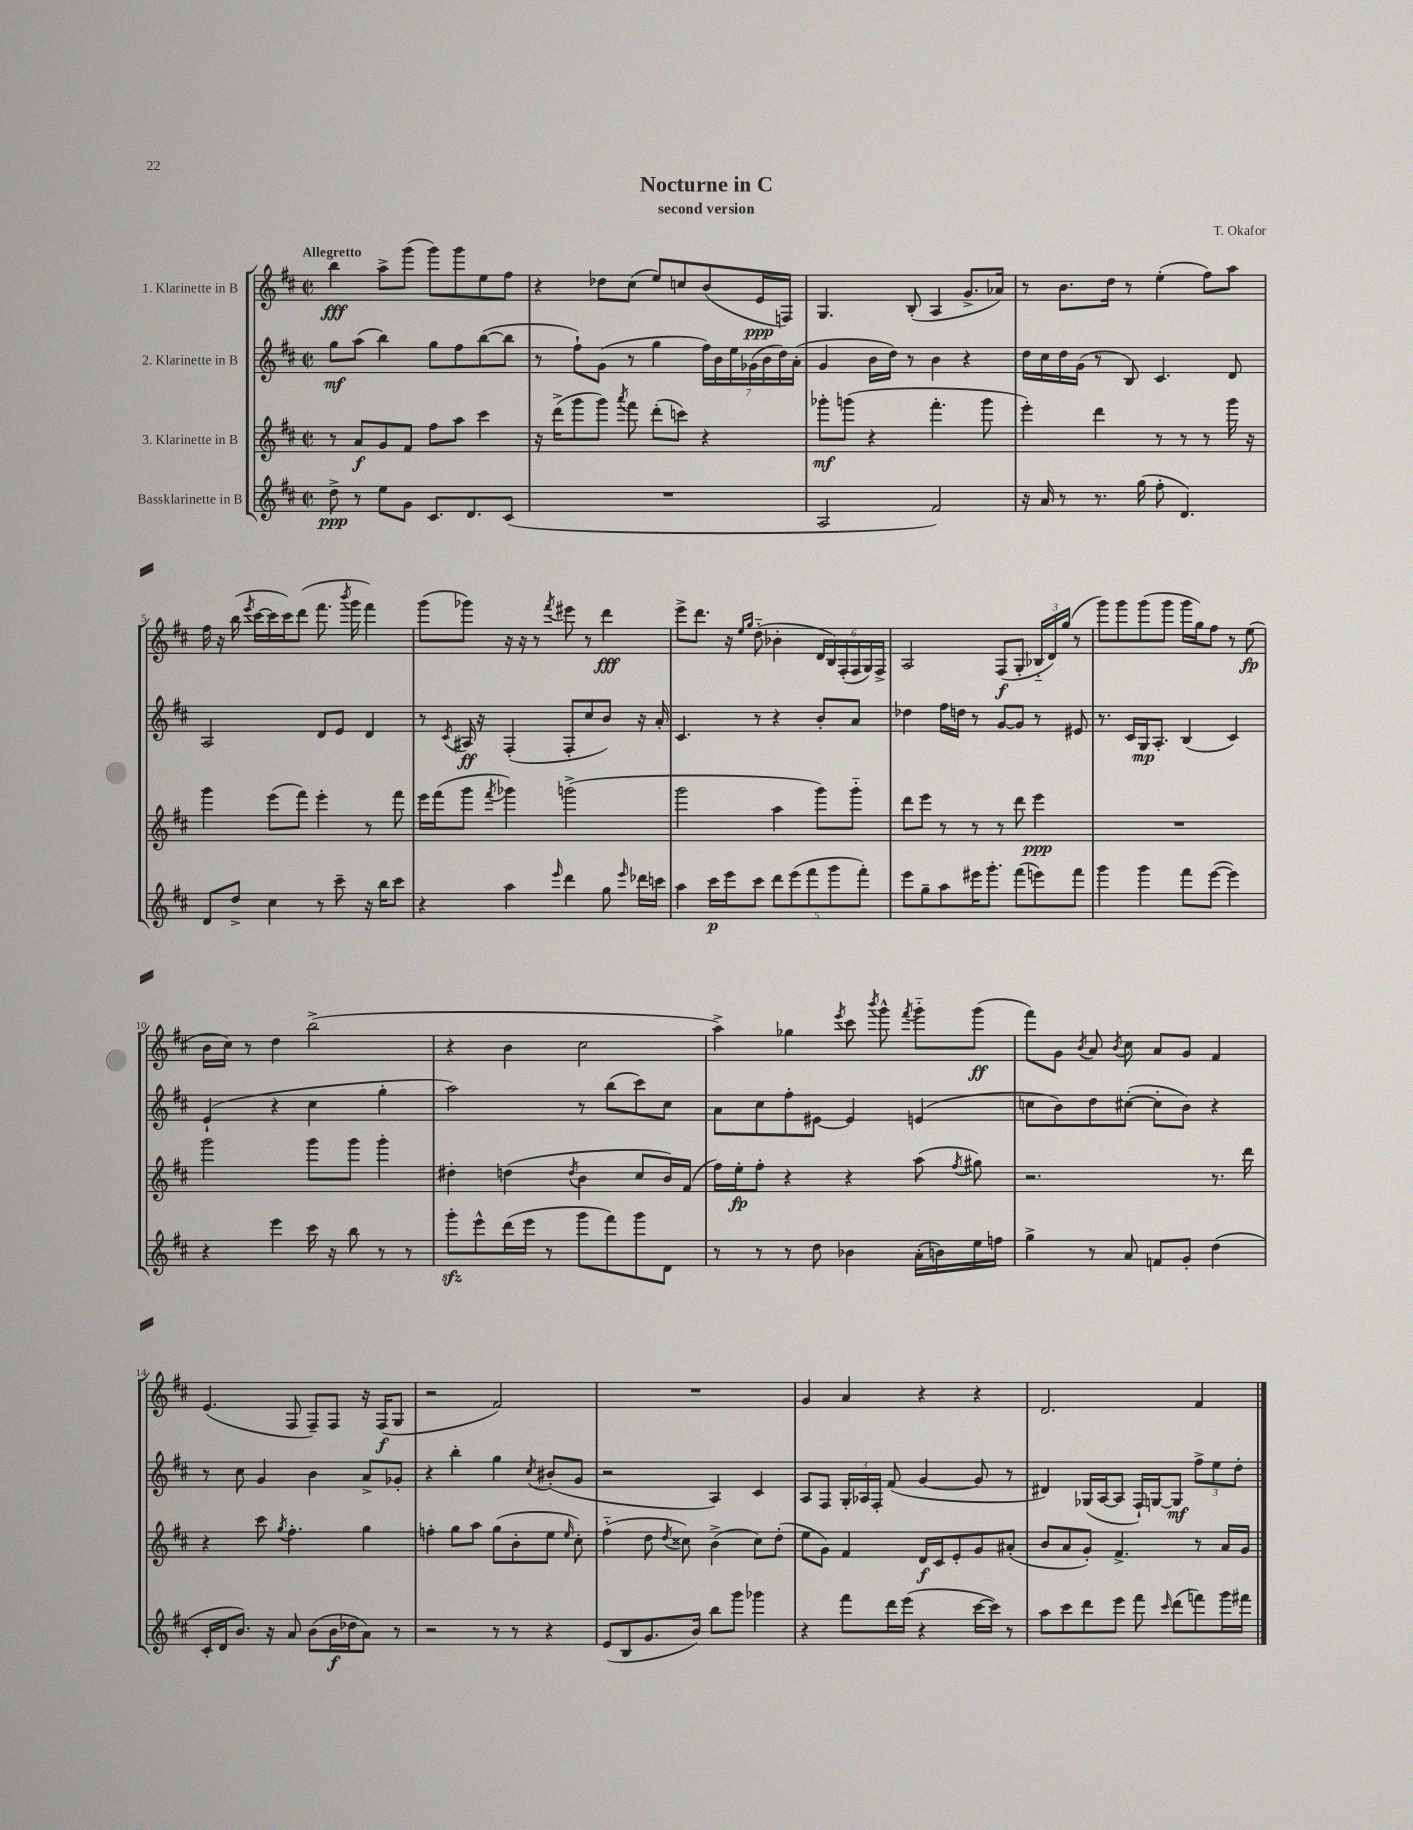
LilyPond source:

\header { title = "Nocturne in C" composer = "T. Okafor" subtitle = "second version" }
<<
\new StaffGroup <<
\new Staff = "s0" \with { instrumentName = "1. Klarinette in B" } {
    \clef treble \key d \major \defaultTimeSignature \time 2/2 \tempo "Allegretto"
    \autoBeamOff b''4\fff a''8[-> g'''8]( g'''8[) g'''8 e''8 fis''8] |
    r4 des''8[ cis''8]( e''8[) c''8 b'8( e'16\ppp f16]) |
    g4. b8-.( a4 g'8.[-> aes'16]) |
    r8 b'8.[ d''16] r8 e''4-.( fis''8[) a''8] |
    fis''16 r16 b''16( \acciaccatura { e'''8 } cis'''16[~ cis'''16 cis'''16) d'''8]( fis'''8. \acciaccatura { b'''8 } g'''16 fis'''4) |
    g'''8[( ges'''8]) r16 r16 r8 \acciaccatura { fis'''8 } eis'''8 r8 d'''4\fff |
    e'''8[-> d'''8.] r16 \grace { e''16[ g''16] } d''8-_( bes'4-. \tuplet 6/4 { d'16[ b16) fis16-.( fis16 g16) fis16]-> } |
    a2 fis8[\f( g8]-. \tuplet 3/2 { bes16[-_ d'16) g''16]( } r8 |
    g'''8[) g'''8 g'''8( g'''8] g'''16[ g''16) fis''8] r8 e''8\fp( |
    b'16[ cis''16]) r8 d''4 b''2->( |
    r4 b'4 cis''2 |
    a''4->) ges''4 \acciaccatura { e'''8 } cis'''8 \acciaccatura { b'''8 } g'''8-^ \acciaccatura { fis'''8 } g'''8[-_ g'''8]\ff( |
    fis'''8[) g'8] \acciaccatura { b'8 } a'8 \acciaccatura { b'8 } cis''8 a'8[ g'8] fis'4 |
    e'4.( fis8 fis8[--) fis8] r16 fis16[\f( g8] |
    r2 fis'2) |
    R1 |
    g'4 a'4 r4 r4 |
    d'2. fis'4 \bar "|." |
}
\new Staff = "s1" \with { instrumentName = "2. Klarinette in B" } {
    \clef treble \key d \major \defaultTimeSignature \time 2/2
    \autoBeamOff g''8[\mf a''8]( b''4) g''8[ fis''8 b''8~( b''8] |
    r8 fis''8[-!) g'8]( r8 g''4 \tuplet 7/4 { fis''16[) b'16 e''16 ges'16( b'16 d''16) a'16]-.( } |
    g'4 b'16[ d''16]) r8 b'4 r4 |
    d''16[ cis''16 d''16 g'16]( r8 b8) cis'4. d'8 |
    a2 d'8[ e'8] d'4 |
    r8 \acciaccatura { cis'8 } ais16\ff r16 fis4-.( fis8[-. cis''8 b'8]) r16 a'16-. |
    cis'4. r8 r4 b'8[-. a'8] |
    des''4 fis''16[ d''16] r8 g'8[~ g'8] r8 eis'8 |
    r8. cis'16[ g16\mp a8.]-. b4( cis'4) |
    e'4-!( r4 cis''4 g''4-. |
    a''2) r8 b''8[( cis'''8) cis''8] |
    a'8[ cis''8 fis''8-. eis'8]~ eis'4 e'4( |
    c''8[ b'8) d''8 cis''8]~-.( cis''8[-. b'8]) r4 |
    r8 cis''8 g'4 b'4 a'8[-> ges'8]-. |
    r4 b''4-. g''4 \acciaccatura { cis''8 } bis'8[-.( g'8] |
    r2 a4) cis'4 |
    a8[ fis8] \tuplet 3/2 { g16[-. aes16 fis16]-. } fis'8( g'4~ g'8 r8 |
    dis'4) ges16[( a16~ a8] fis16[-!) g16~ g8]\mf \tuplet 3/2 { fis''8[-> e''8 d''8]-. } \bar "|." |
}
\new Staff = "s2" \with { instrumentName = "3. Klarinette in B" } {
    \clef treble \key d \major \defaultTimeSignature \time 2/2
    \autoBeamOff r8 a'8[\f g'8 fis'8] fis''8[ a''8] cis'''4 |
    r16 d'''16[->( g'''8 g'''8]) \acciaccatura { a'''8 } fis'''8 d'''8[-.( c'''8]) r4 |
    ges'''8[-.\mf g'''8]( r4 fis'''4.-. g'''8 |
    e'''4-.) d'''4 r8 r8 r8 g'''16 r16 |
    g'''4 e'''8[( fis'''8]) e'''4-. r8 fis'''8 |
    e'''16[ fis'''16( g'''8] \acciaccatura { fis'''8 } ges'''4) g'''2->( |
    g'''2 a''4 g'''8[) g'''8]-_ |
    d'''8[ e'''8] r8 r8 r8 d'''8 e'''4\ppp |
    R1 |
    g'''2 g'''8[ g'''8] g'''4-. |
    dis''4-. d''4( \acciaccatura { d''8 } b'4 cis''8[ b'16) fis'16]( |
    fis''16[) e''16-.\fp fis''8]-. r4 r4 a''8( \acciaccatura { fis''8 } gis''8) |
    r2. r8. d'''16 |
    r4 cis'''8 \acciaccatura { g''8 } fis''4.-. g''4 |
    f''4-. g''8[ a''8] g''8[( b'8-. e''8] \grace { e''16 } cis''8-.) |
    fis''4-_( d''8 \acciaccatura { d''8 } cisis''8) b'4->( cisis''8[) d''8]-.( |
    e''8[ g'8]) fis'4 d'16[\f cis'16 e'8-. g'8 ais'8]-.( |
    b'8[ a'8 g'8]-.) fis'4.-> r8 a'16[ g'16] \bar "|." |
}
\new Staff = "s3" \with { instrumentName = "Bassklarinette in B" } {
    \clef treble \key d \major \defaultTimeSignature \time 2/2
    \autoBeamOff d''8->\ppp r8 e''8[ g'8] cis'8.[ d'8. cis'8]( |
    R1 |
    a2 fis'2) |
    r16 a'16 r8 r8. g''16( fis''8-. d'4.) |
    d'8[ d''8]-> cis''4 r8 cis'''8-- r16 b''16[ cis'''8] |
    r4 a''4 \grace { e'''16 } d'''4 g''8 \grace { e'''16 } des'''16[ c'''16] |
    a''4 cis'''16[\p e'''16 cis'''8] \tuplet 5/4 { d'''8[ e'''8( fis'''8 g'''8 fis'''8]-.) } |
    e'''8[ g''8-- a''8 eis'''16 g'''8.]-. fis'''8[( e'''8) fis'''8] |
    g'''4 g'''4 fis'''8[ e'''8]~( e'''4) |
    r4 e'''4 cis'''16 r16 b''8 r8 r8 |
    g'''8[-.\sfz e'''8-^ d'''16( e'''16] r8 g'''8[ fis'''8) g'''8 d'8] |
    r8 r8 r8 d''8 bes'4 a'16[-.( b'16) e''16 f''16] |
    g''4-> r8 a'8 f'8[ g'8]-. d''4( |
    cis'16[-. d'16 b'8.]) r16 a'8 b'8[( b'16\f des''16 a'8]) r8 |
    r2 r8 r8 r4 |
    e'8[( b8 g'8. b'16]) b''8[ g'''8] ges'''4 |
    r4 fis'''8[ d'''16 e'''16]( r4 cis'''16[~ cis'''16]) r8 |
    a''8[ cis'''8 d'''8 e'''8] fis'''8 \grace { cis'''16 } d'''8[( f'''8) g'''16 fis'''16] \bar "|." |
}
>>
>>
